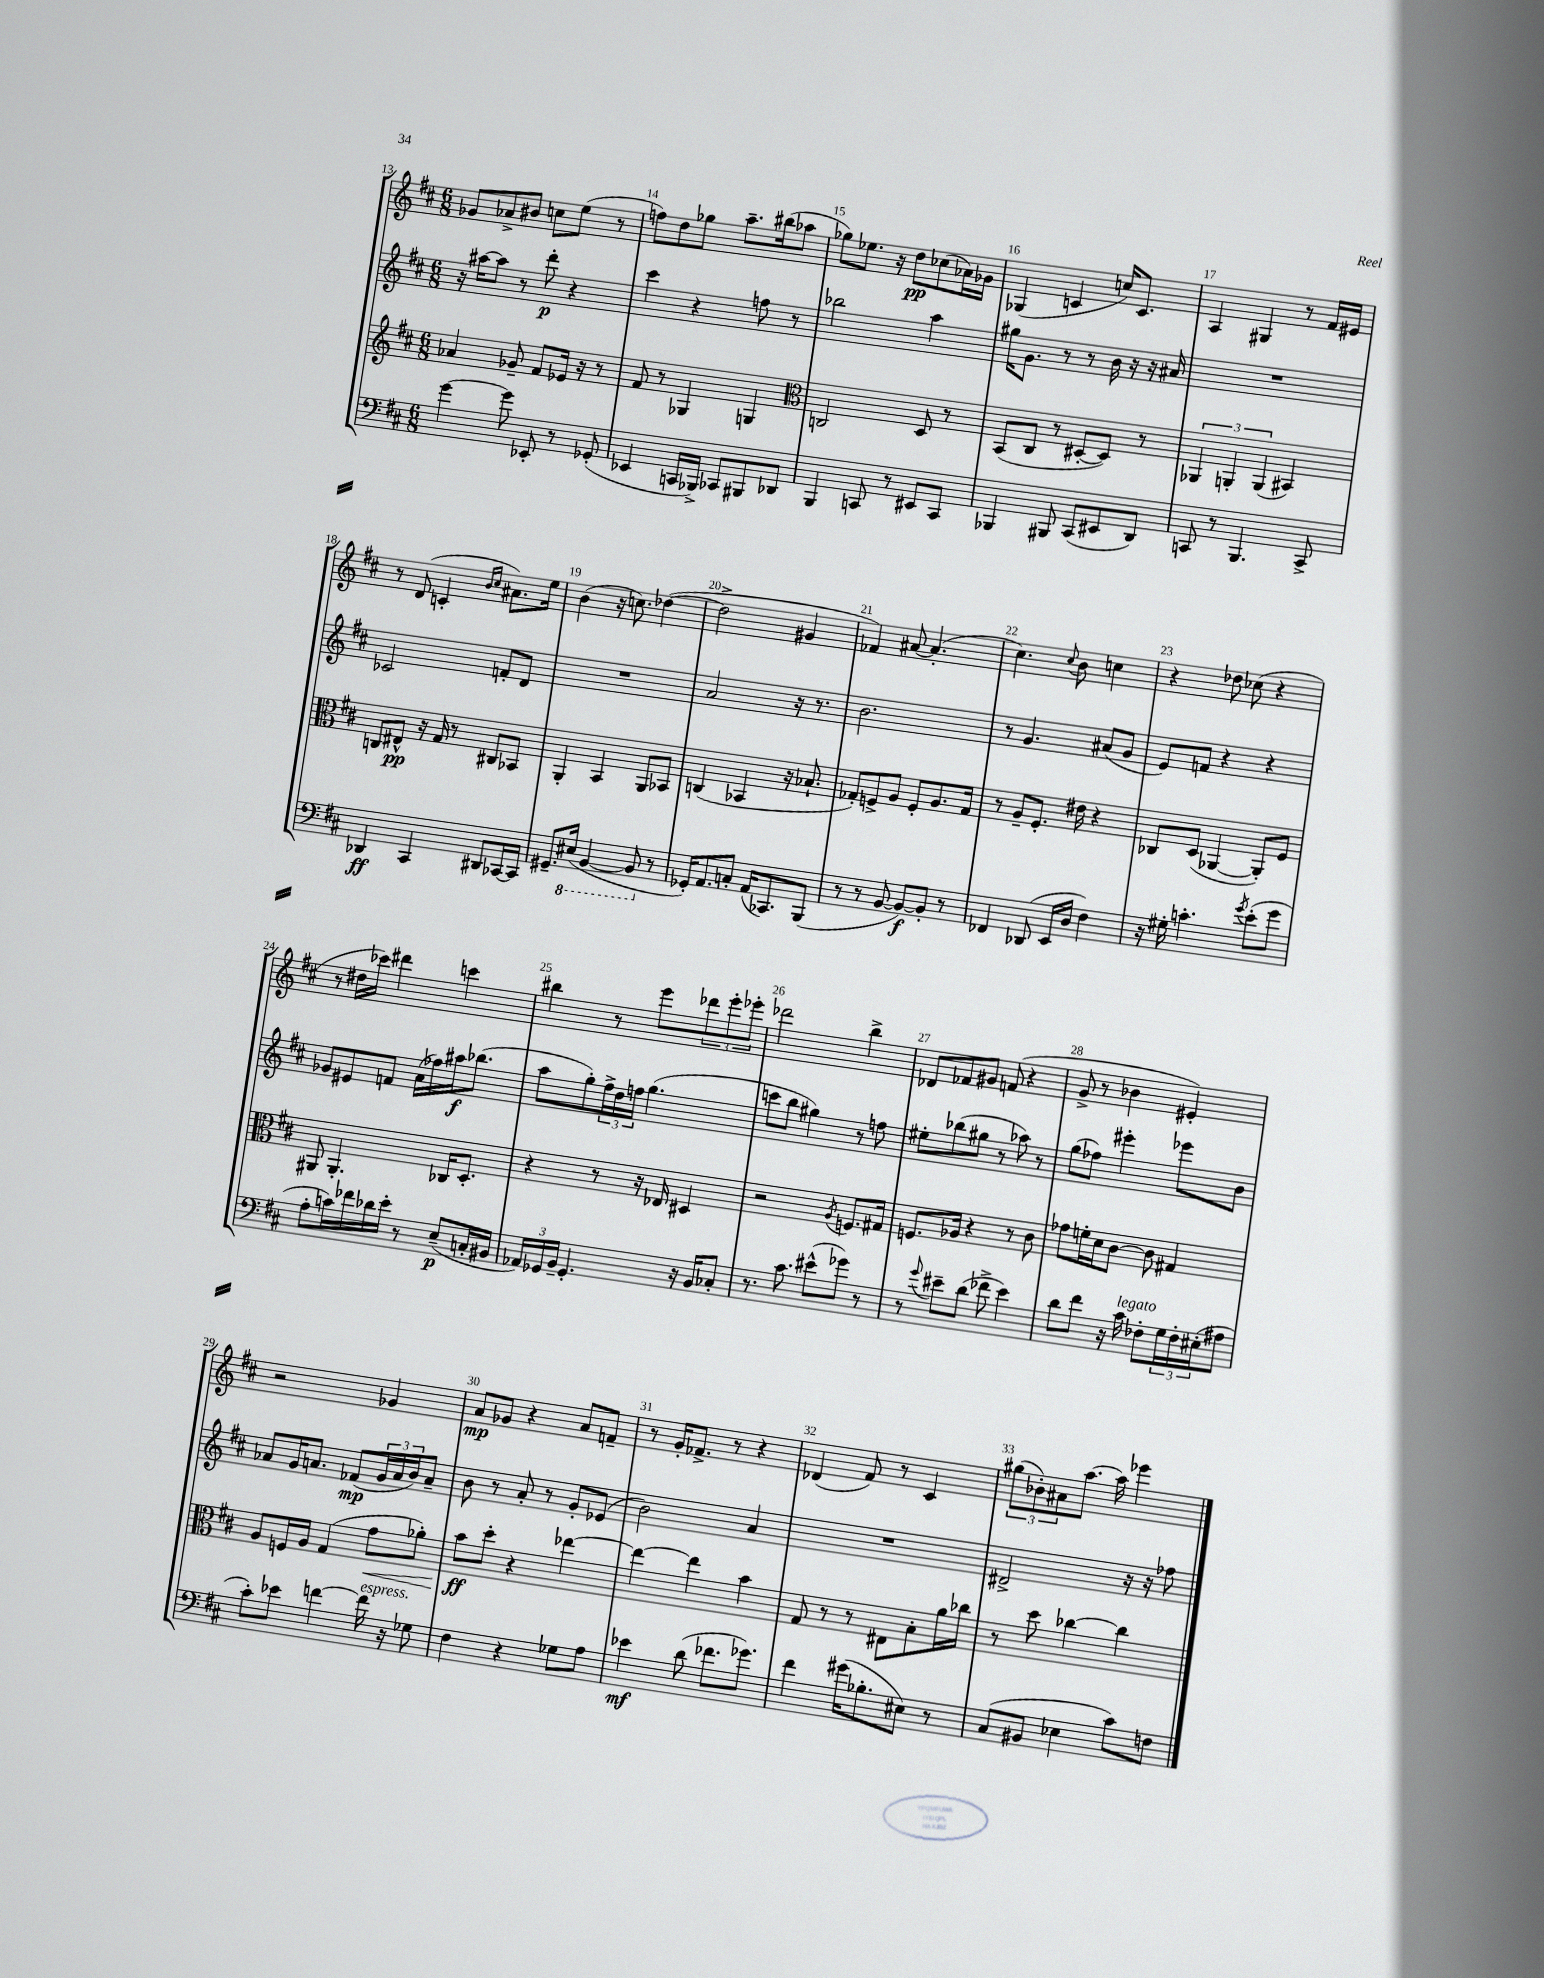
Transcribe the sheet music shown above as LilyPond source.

<<
\new StaffGroup <<
\new Staff = "s0" {
    \clef treble \key d \major \numericTimeSignature \time 6/8
    ges'8 aes'8-> bis'8 c''8 e''8( r8 |
    f''8) d''8 ges''8 a''8.-- bis''16( aes''8 |
    ges''8) ees''8. r16 d''8\pp ces''8( aes'16) ges'16 |
    ges4( c'4 c''16) c'8. |
    a4 gis4 r8 fis'16 eis'16 |
    r8 d'8( c'4-. \grace { b'16 cis''16 } ais'8.) e''16 |
    b'4( r16 c''8.) des''4~( |
    des''2-> gis'4 |
    fes'4) ais'8~ ais'4.-.( |
    cis''4.) \appoggiatura { cis''8 } b'8 c''4 |
    r4 des''8 ces''8( r4 |
    r8 dis''16 ces'''16) dis'''4 c'''4 |
    bis''4 r8 e'''8 \tuplet 3/2 { des'''8 e'''8-. ees'''8-. } |
    des'''2 b''4-> |
    des'8 fes'8 gis'8 f'8( r4 |
    g'8-> r8 bes'4 eis'4-.) |
    r2 ges'4 |
    a'8\mp ges'8 r4 a'8 f'8-- |
    r8 g'16-. fes'8.-> r8 r4 |
    des'4( fis'8) r8 cis'4 |
    \tuplet 3/2 { gis''8( bes'8-.) ais'8 } a''8.~ a''16 ees'''4 \bar "|." |
}
\new Staff = "s1" {
    \clef treble \key d \major \numericTimeSignature \time 6/8
    r16 ais''16~ ais''8 r8 d'''8-.\p r4 |
    cis'''4 r4 f''8 r8 |
    bes''2 a''4 |
    gis''16 g'8. r8 r8 b'16 r16 r16 ais'16 |
    R2. |
    ces'2 f'8-. d'8 |
    R2. |
    a'2 r16 r8. |
    b'2. |
    r8 g'4. ais'8( g'8 |
    e'8) f'8 r4 r4 |
    ges'8 eis'8 f'8 a'16( fes''16) ais''16\f bes''8.( |
    a''8 g''8-.) \tuplet 3/2 { fis''16-> d''16 f''16 } g''4.( |
    c'''8 b''8 gis''4) r8 f''8 |
    eis''8-. bes''8( gis''8 r8 aes''8) r8 |
    g''8( fes''8) eis'''4-. ees'''8 b'8 |
    aes'8 g'16 a'8. fes'8\mp( \tuplet 3/2 { g'16 a'16 b'16) } a'8-- |
    b'8 r8 a'8-. r8 g'8-. ees'8( |
    b'2) a'4 |
    R2. |
    dis'2-> r16 r16 fes''8 \bar "|." |
}
\new Staff = "s2" {
    \clef treble \key d \major \numericTimeSignature \time 6/8
    aes'4 ges'8-- fis'8 ees'16 r16 r8 |
    fis'8 r8 ges4 g4 |
    \clef alto c2 d8 r8 |
    b,8( cis8 r8 dis8~-. dis8) r8 |
    \tuplet 3/2 { aes,4 a,4-. a,4( } bis,4) |
    c8 eis8-^\pp r16 g16 r8 cis8 bes,8 |
    a,4-. b,4 a,8 bes,8 |
    c4( bes,4 r16 bes8.-! |
    ges8-.) f8-> a8 f8-. a8. ges16 |
    r8 a8-- fis8.-. eis'16 r4 |
    ces8 d8( aes,4~ aes,8-.) fis8 |
    ais,8 ais,4.-. ces16 d8.-. |
    r4 r8 r16 ees16 dis4 |
    r2 \acciaccatura { a8 } f8. gis16 |
    f8. aes16 r4 r8 cis'8 |
    ges'8 f'16-. d'16 cis'8~ cis'8 gis4 |
    a8 f16 a16 g4( g'8\< aes'8-.) |
    b'8\ff\! d''8-. r4 ees''4~ |
    ees''4~ ees''4 b'4 |
    g8 r8 r8 eis8 b8-. a'16 ces''16 |
    r8 d''8 ces''4~ ces''4 \bar "|." |
}
\new Staff = "s3" {
    \clef bass \key d \major \numericTimeSignature \time 6/8
    g'4~ g'8 ees,8-. r8 ges,8-.( |
    ees,4 c,16 bes,,16->) ces,8 bis,,8 des,8 |
    b,,4 c,8 r8 eis,8 c,8 |
    bes,,4 bis,,8 cis,8( eis,8 d,8) |
    c,8 r8 b,,4. c,8-> |
    des,4\ff cis,4 dis,8 ces,16~ ces,16 |
    gis,8.-- \ottava #-1 eis,16( b,,4~ b,,8 \ottava #0 r8 |
    ges,16-.) a,8. c8-. a,16( ces,8.) b,,8( |
    r8 r8 b,8~ b,8~\f) b,8-. r8 |
    fes,4 des,8( e,16 d16 fis4) |
    r16 gis16-. c'4.-. \acciaccatura { g'8 } e'8-.( g'8 |
    a8-. c'16) fes'16 des'16 e'16-. r8 e8--\p( c16-. bis,16 |
    \tuplet 3/2 { aes,16) ges,16 b,16-- } ges,4.-. r16 b,16 ces8-. |
    r8. cis'8. eis'8-^( ges'8) r8 |
    r8 \appoggiatura { g'8 } eis'8-- d'8( fes'8-> eis'4) |
    d'8 fis'8 r16 cis'16^\markup { \italic "legato" } fes8-. \tuplet 3/2 { g16 fes16-. eis16-.( } ais8 |
    cis'8-.) ees'8 f'4~ f'16^\markup { \italic "espress." } r16 ges8 |
    fis4 r4 ges8 a8 |
    ees'4\mf d'8( fes'8. ges'8.) |
    fis'4 gis'16( bes8.-. eis8) r8 |
    cis8( bis,8 ees4 cis'8) f8 \bar "|." |
}
>>
>>
\layout { \context { \Score currentBarNumber = #13 \override BarNumber.break-visibility = ##(#f #t #t) barNumberVisibility = #all-bar-numbers-visible } }
